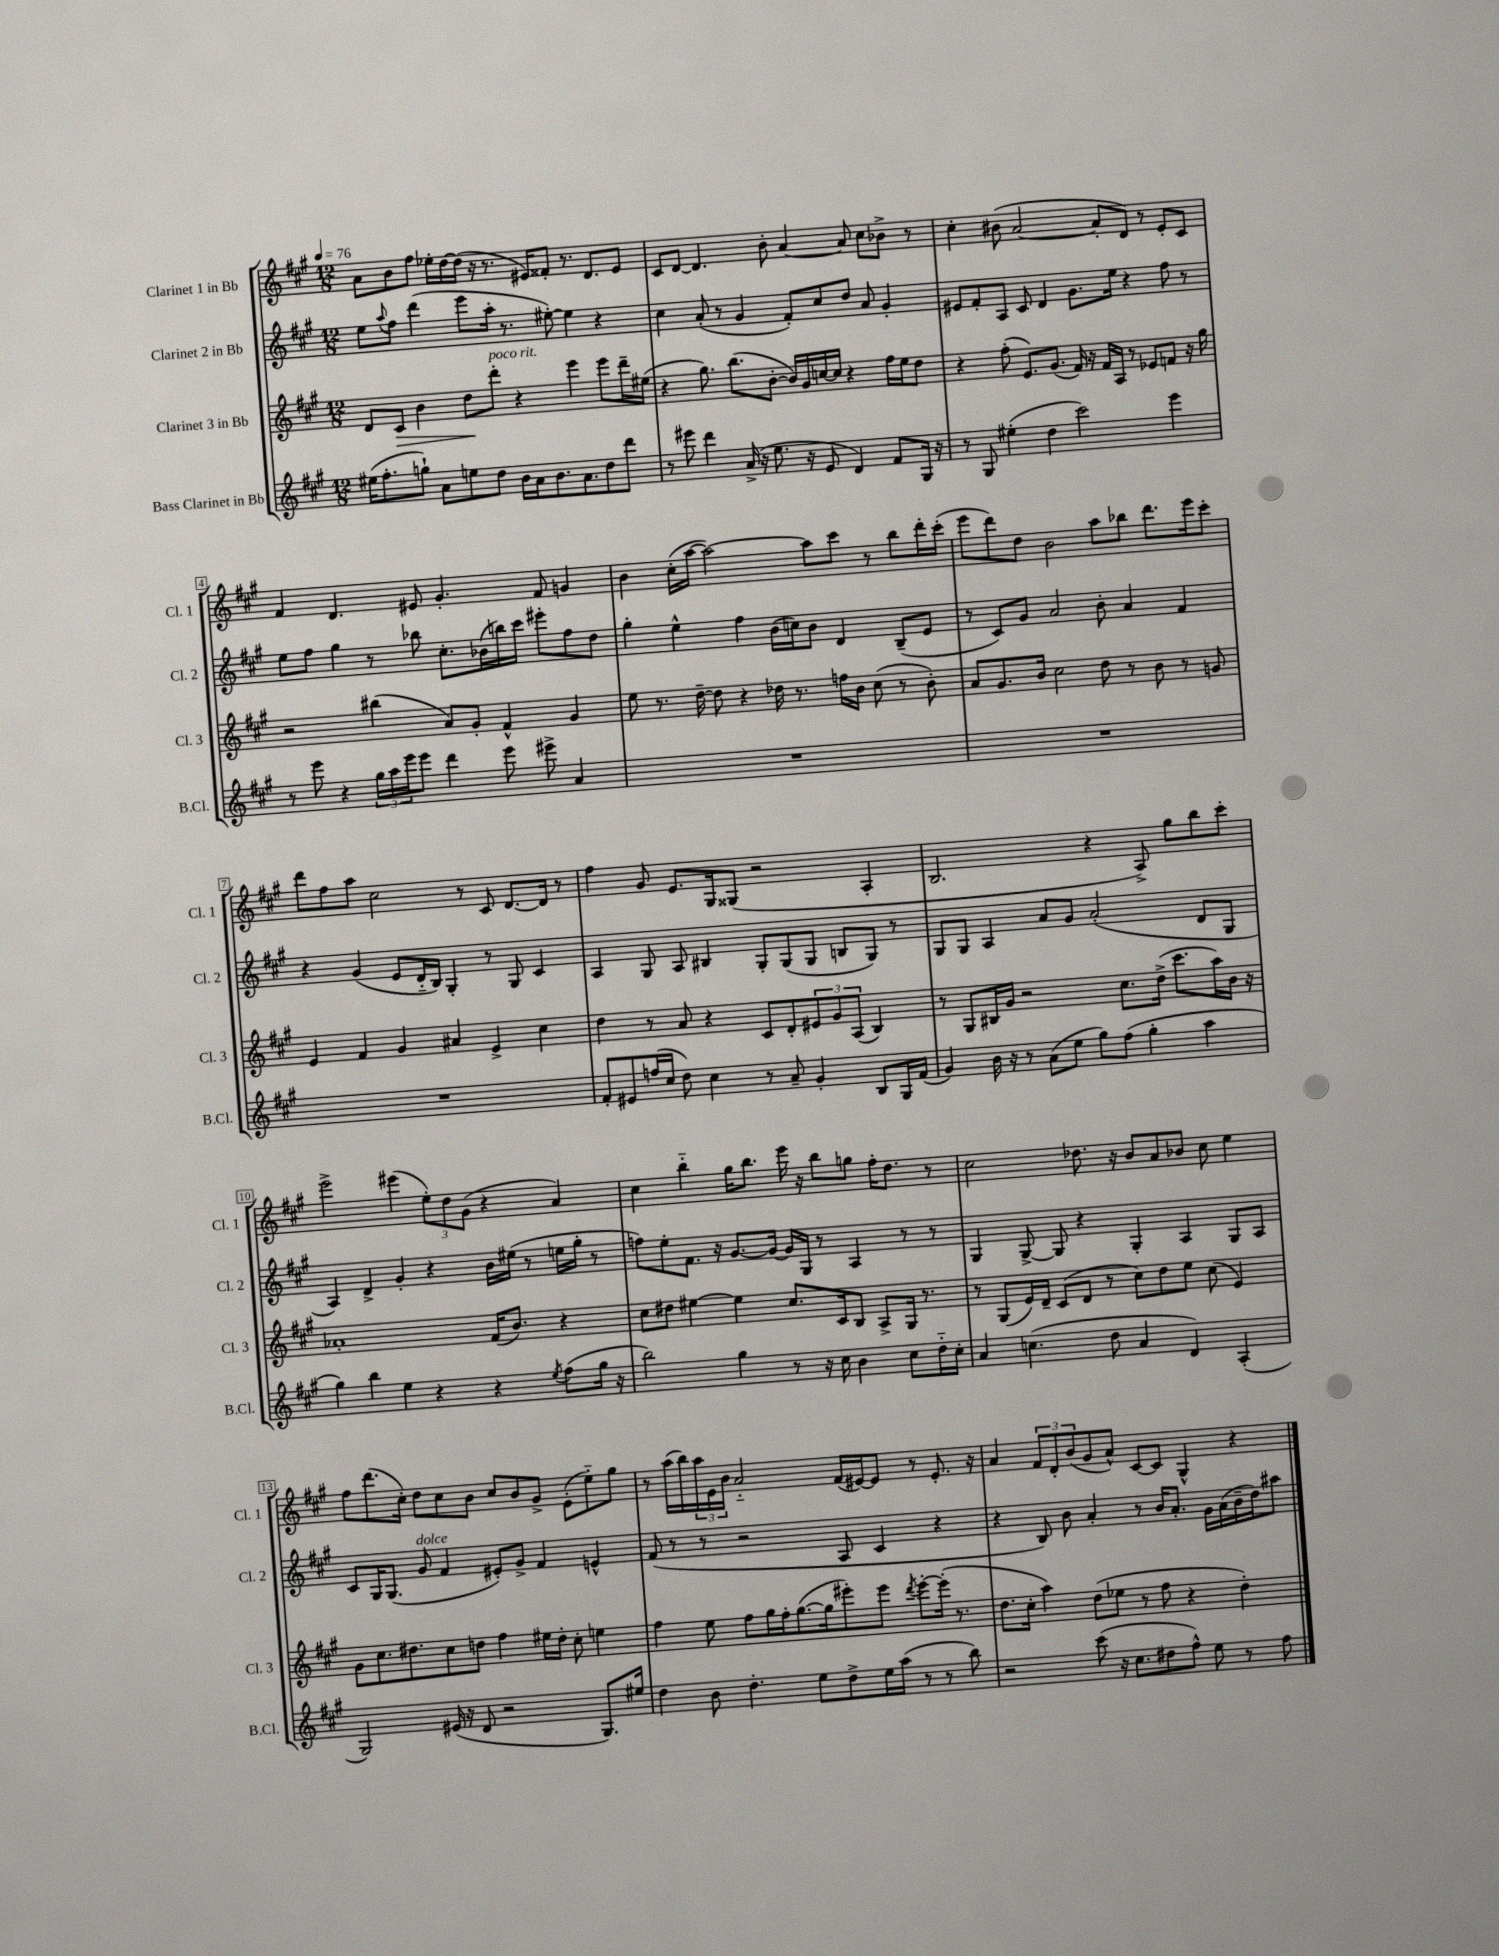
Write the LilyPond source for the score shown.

<<
\new StaffGroup <<
\new Staff = "s0" \with { instrumentName = "Clarinet 1 in Bb" shortInstrumentName = "Cl. 1" } {
    \clef treble \key a \major \numericTimeSignature \time 12/8 \tempo 4 = 76
    a'8 b'8 fis''8 ees''16-. d''16~ d''16( r16 r8. eis'16) fisis'8-. r8. d'8. eis'8 |
    cis'8 d'8~ d'4. b'8-. a'4~ a'8 cis''8 bes'8-> r8 |
    cis''4-. bis'8( a'2~ a'8-. d'8) r8 e'8-. cis'8 |
    fis'4 d'4. eis'8 gis'4.-. fis'8 g'4 |
    b'4 cis''16-.( a''16~ a''2~) a''8 cis'''8 r8 b''8 d'''16-. cis'''16-.( |
    e'''8 d'''8) d''8 b'2 a''8 bes''8 d'''8. e'''16 cis'''8-. |
    d'''8 fis''8 a''8 cis''2 r8 cis'8 d'8.~ d'16 r8 |
    fis''4 gis'8 e'8. gis16 gisis8( r2 a4-. |
    b2. r4 a8->) gis''8 b''8 cis'''8-. |
    e'''2-> eis'''4( \tuplet 3/2 { e''8-.) d''8 gis'8( } r4 a'4) |
    cis''4 b''4-_ gis''16 b''8. e'''16 r16 b''8 g''8 fis''16-. d''8. r8 |
    cis''2 des''8. r16 b'8 a'8 bes'8 cis''8 e''4 |
    fis''8 d'''8.( cis''16-.) d''8 cis''8 b'8 cis''8 b'8 gis'8-> e'8-.( e''8-_) gis''8 |
    r8 a''16( b''16) \tuplet 3/2 { a''16 e'16 b'16 } a'2-_ fis'16( eis'16~) eis'8 r8 eis'8.-. r16 |
    a'4 \tuplet 3/2 { fis'8 d'8-. b'8( } gis'8 a'8-^) cis'8~ cis'8 gis4-^ r4 \bar "|." |
}
\new Staff = "s1" \with { instrumentName = "Clarinet 2 in Bb" shortInstrumentName = "Cl. 2" } {
    \clef treble \key a \major \numericTimeSignature \time 12/8
    e''8 \appoggiatura { a''8 } fis''8 d'''4( e'''8 a''16-. r8. eis''8~-.) eis''4 r4 |
    cis''4 a'8-.( r8 gis'4 fis'8-.) cis''8 d''8 a'8 gis'4-. |
    eis'8 fis'8-. a8 cis'8 d'4 gis'8. e''16 r4 fis''8 r8 |
    e''8 fis''8 gis''4 r8 bes''8 cis''8.-. bes'16( b''16) cis'''16 eis'''8-. fis''8 d''8 |
    gis''4-. e''4-^ fis''4 b'16( c''16) b'8 d'4 b8--( e'8 |
    r8 cis'8) gis'8 a'2 b'8-. a'4 fis'4 |
    r4 gis'4( e'8 d'16-_ b16) gis4-. r8 gis8 cis'4 |
    a4 gis8 a8 bis4 gis8-. gis8( gis8 b8 gis8) r8 |
    gis8 gis8 a4 a'8 gis'8 a'2-.( d'8 gis8 |
    a4) d'4-> gis'4-. r4 b'16 eis''16( r8 e''16 gis''16-. r8 |
    f''8) e''8-. fis'8. r16 gis'8.~ gis'16~ gis'16 gis16 r8 a4 r8 r8 |
    gis4 gis8~-> gis8 r4 gis4-. a4 gis8 a8 |
    cis'8 gis16 gis8.( gis'8^\markup { \italic "dolce" } fis'4 eis'8-.) gis'8-> fis'4 e'4-^ |
    fis'8( r8 r8 r2 a8 cis'4 r4 |
    r4 b8) b'8 a'4-. r8 b'16 a'8.-. gis'16 a'16( b'16-- d''16) ais''8 \bar "|." |
}
\new Staff = "s2" \with { instrumentName = "Clarinet 3 in Bb" shortInstrumentName = "Cl. 3" } {
    \clef treble \key a \major \numericTimeSignature \time 12/8
    d'8 cis'8\> b'4 d''8\! d'''8-.^\markup { \italic "poco rit." } r4 e'''4 e'''8 d'''16-- eis''16( |
    r4 gis''8.) b''8.( b'8~-. b'16) gis'16 c''16~ c''16 r4 fis''16 e''16 d''8 |
    r4 fis''8-.( e'8.) gis'8.( fis'16) r16 fis'16 a16 r8 ees'8 f'8 r16 gis''16 |
    r2 bis''4( a'8) gis'8-. fis'4-^ gis'4 |
    e''8 r8. d''16~-- d''8 r4 des''16 r8. f''16 b'16 cis''8( r8 b'8-.) |
    a'8 gis'8. b'16 cis''2 d''8 r8 b'8 r8 g'8 |
    e'4 fis'4 gis'4 ais'4 e'4-> cis''4 |
    d''4 r8 a'8 r4 cis'8 d'8-. \tuplet 3/2 { eis'8 gis'8 a8( } b4) |
    r8 gis8 bis16 gis'16 r2 cis''8. d''16->( cis'''8. a''16) b'16 r16 |
    aes'1-. fis'16( b'8.) r4 |
    cis''8 dis''8 eis''4~ eis''4 cis''8. cis'16 b8 a8-> gis16 r8. |
    r8 gis8( e'16) d'16-- cis'8( d'8 r8 cis''8) d''8 e''8 cis''8( e'4) |
    gis'8 cis''8. dis''8. cis''8 d''8 fis''4 eis''16 d''16-. cis''8-. e''4 |
    fis''4 e''8 fis''8 gis''16 fis''16-. gis''8.~( gis''16 eis'''8-.) eis'''8 \acciaccatura { d'''8 } eis'''8~-. eis'''16-.( r8. |
    d''8. cis''16-. a''4) d''8( ees''8 r8 fis''8 r4 d''4-.) \bar "|." |
}
\new Staff = "s3" \with { instrumentName = "Bass Clarinet in Bb" shortInstrumentName = "B.Cl." } {
    \clef treble \key a \major \numericTimeSignature \time 12/8
    eis''16( fis''8.-. g''8-!) a'8 e''8 d''8 b'16 a'16 b'8. a'8. d''8 d'''8 |
    r8 eis'''8 d'''4 a'16->( r16 e''8. r16 e'8 d'4) fis'8 gis16 r16 |
    r8 gis8 eis''4-.( d''4 cis'''2) e'''4 |
    r8 e'''8 r4 \tuplet 3/2 { gis''16 a''16 e'''16 } e'''8 d'''4 e'''8 eis'''8-> a'4 |
    R1. |
    R1. |
    R1. |
    fis'8-. eis'8 f''16( cis''16 d''8) cis''4 r8 a'8-- gis'4-. b8 gis16 fis'16( |
    gis'4) b'16 r16 r8 a'8( e''8 gis''8) fis''8( gis''4-. a''4 |
    gis''4) b''4 e''4 r4 r4 \acciaccatura { e''8 } fis''8( gis''16 r16 |
    b''2) gis''4 r8 r16 cis''16 b'4 cis''8 d''16-_ cis''16-. |
    a'4 c''4.( d''8 a'4 d'4) a4-.( |
    gis2) eis'16( r16 d'8 r2 gis8.) eis''16 |
    d''4 b'8 d''4.-. e''8 d''8-> e''16 a''16( r8 r8 b''8) |
    r2 cis'''8( r16 cis''8. dis''8 fis''8-^) e''8 r8 fis''8 \bar "|." |
}
>>
>>
\layout { \context { \Score \override BarNumber.stencil = #(make-stencil-boxer 0.1 0.3 ly:text-interface::print) } }
